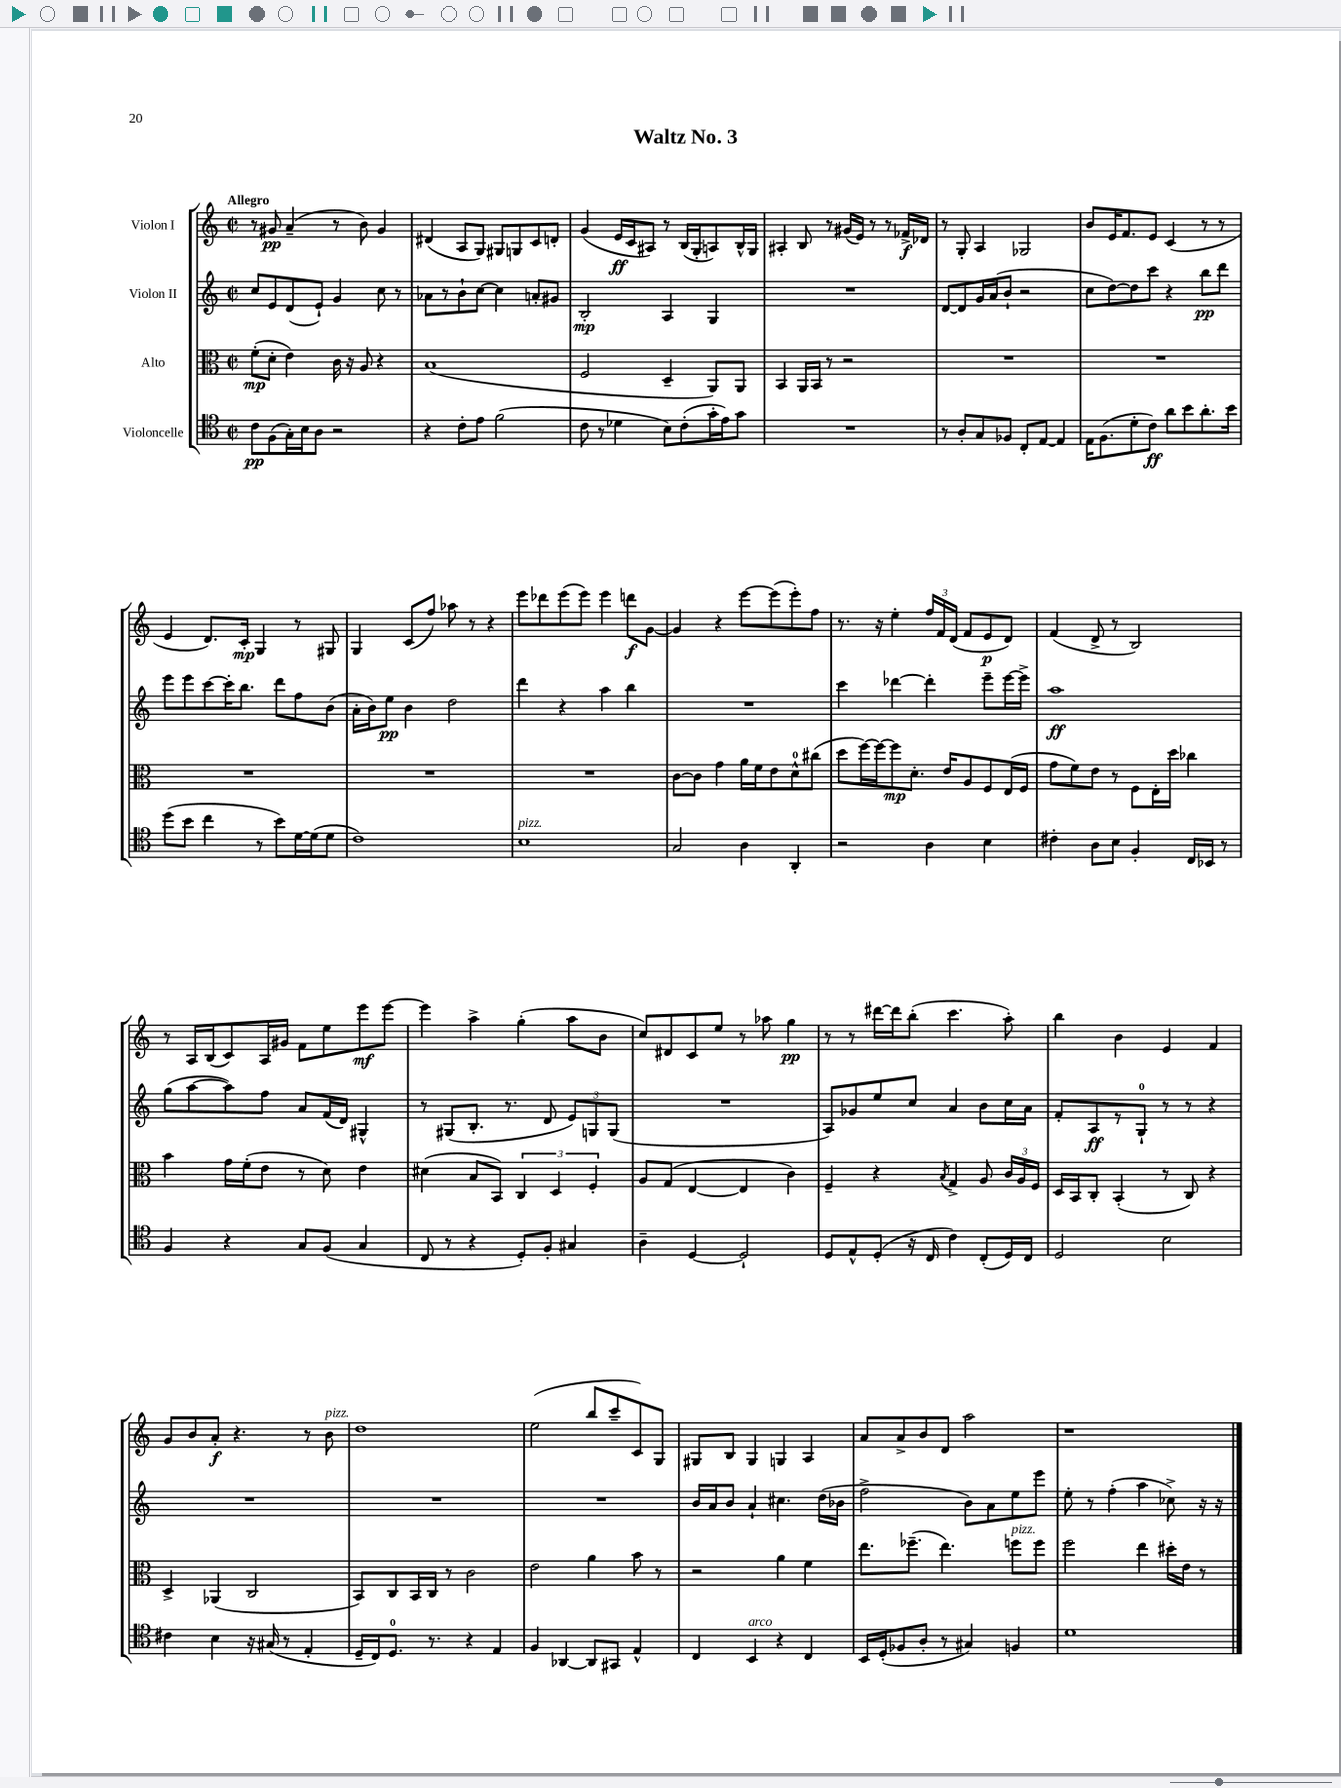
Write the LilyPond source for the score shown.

\header { title = "Waltz No. 3" }
<<
\new StaffGroup <<
\new Staff = "s0" \with { instrumentName = "Violon I" } {
    \clef treble \key c \major \defaultTimeSignature \time 2/2 \tempo "Allegro"
    \autoBeamOff r8 gis'8\pp a'4--( r8 b'8) gis'4 |
    dis'4( a8[ g8]) gis8[ g8 c'8 d'8]-. |
    g'4( e'16[\ff c'16 ais8]) r8 b16[( g16-. a8) b16-^ g16] |
    ais4-. b8 r8 gis'16[( e'16]) r8 r8 fes'16[->\f des'16] |
    r8 g8-. a4 ges2 |
    b'8[ e'16 f'8. e'8] c'4( r8 r8 |
    e'4 d'8.[) c'16]-.\mp g4 r8 gis8 |
    g4 c'8[( f''8]) aes''8 r8 r4 |
    e'''8[ des'''8 e'''8( e'''8]) e'''4 d'''8[\f g'8]~ |
    g'4 r4 e'''8[~ e'''8( e'''8-.) f''8] |
    r8. r16 e''4-. \tuplet 3/2 { f''16[ f'16 d'16]( } f'8[ e'8\p d'8]) |
    f'4( d'8-> r8 b2) |
    r8 a16[ b16( c'8) a16 gis'16] f'8[ e''8 e'''8\mf e'''8]~ |
    e'''4 a''4-> g''4-.( a''8[ b'8] |
    c''8[) dis'8 c'8 e''8] r8 aes''8 g''4\pp |
    r8 r8 dis'''16[~ dis'''16 b''8]-.( c'''4. a''8-.) |
    b''4 b'4 e'4 f'4 |
    g'8[ b'8 a'8]-.\f r4. r8 b'8^\markup { \italic "pizz." } |
    d''1 |
    e''2( b''8[ c'''8-- c'8) g8] |
    gis8[ b8] gis4 g4 a4 |
    a'8[ a'8-> b'8 d'8] a''2 |
    r1 \bar "|." |
}
\new Staff = "s1" \with { instrumentName = "Violon II" } {
    \clef treble \key c \major \defaultTimeSignature \time 2/2
    \autoBeamOff c''8[ e'8 d'8( e'8]-!) g'4 c''8 r8 |
    aes'8[ r8 b'8-! c''8]~ c''4 a'8[-. gis'8] |
    b2-.\mp a4 g4 |
    R1 |
    d'8[~ d'8 g'16 a'16( b'8]-! r2 |
    c''8[ d''8~) d''8 c'''8] r4 b''8[\pp d'''8] |
    e'''8[ e'''8 c'''8~ c'''16-. b''8.] d'''8[ f''8 b'8]( |
    a'16[-. b'16) e''8]\pp b'4 d''2 |
    d'''4 r4 a''4 b''4 |
    R1 |
    c'''4 des'''4~ des'''4-. e'''8[-- e'''16~ e'''16]-> |
    a''1\ff |
    g''8[( a''8~ a''8) f''8] a'8[ f'16( d'16]) gis4-^ |
    r8 gis8[( b8.]-. r8. d'8 \tuplet 3/2 { e'8[) g8 g8]( } |
    R1 |
    a8[) ges'8 e''8 c''8] a'4 b'8[ c''16 a'16] |
    f'8[-. a8\ff r8 g8]-0-! r8 r8 r4 |
    R1 |
    R1 |
    R1 |
    b'16[ a'16 b'8] a'4-! cis''4. d''16[( bes'16] |
    f''2-> b'8[) a'8 e''8 e'''8] |
    e''8-. r8 f''4-.( a''4 ces''8->) r16 r16 \bar "|." |
}
\new Staff = "s2" \with { instrumentName = "Alto" } {
    \clef alto \key c \major \defaultTimeSignature \time 2/2
    \autoBeamOff f'8[-.\mp( d'8]-. e'4) c'16 r16 a8 r4 |
    b1( |
    f2 d4-- a,8[) a,8] |
    b,4 a,16[ b,16] r8 r2 |
    R1 |
    R1 |
    R1 |
    R1 |
    R1 |
    c'8[~ c'8] g'4 a'16[ f'16 e'8 d'8-0-^ cis''8]( |
    d''8[ f''16~) f''16~ f''8\mp d'8.]-. e'16[ a8 f8 e16( f16] |
    g'8[ f'8) e'8] r8 f8[ e16-. d''16] ces''4 |
    b'4 g'16[ f'16-.( e'8] r8 d'8) e'4 |
    dis'4( b8[ b,8]) \tuplet 3/2 { c4 d4 f4-. } |
    a8[ g8]( e4~ e4 c'4) |
    f4-- r4 \acciaccatura { b8 } g4-> a8 \tuplet 3/2 { c'16[ a16 f16] } |
    d16[ b,16 c8]-. b,4-.( r8 c8) r4 |
    d4-> aes,4( c2 |
    b,8[) c8 b,16 c16] r8 c'2 |
    e'2 a'4 b'8 r8 |
    r2 a'4 f'4 |
    e''8.[ fes''8.]--( e''4.) f''8[^\markup { \italic "pizz." } f''8] |
    f''2 e''4 dis''16[-. e'16] r8 \bar "|." |
}
\new Staff = "s3" \with { instrumentName = "Violoncelle" } {
    \clef tenor \key c \major \defaultTimeSignature \time 2/2
    \autoBeamOff c'8[\pp f8( g16-.) b16 a8] r2 |
    r4 c'8[-. e'8] f'2( |
    c'8 r8 des'4 b8[) c'8-.( g'16-. e'16) g'8] |
    R1 |
    r8 a8[-. g8 fes8] c8[-. e8]~ e4 |
    e16[ f8.( d'8-. c'8]\ff) a'8[ b'8 a'8.-. b'16] |
    d''8[( b'8] c''4 r8 b'8[) d'16~ d'16( d'8] |
    c'1) |
    b1^\markup { \italic "pizz." } |
    g2 a4 a,4-. |
    r2 a4 b4 |
    cis'4-. a8[ b8] f4-. c16[ bes,16] r8 |
    f4 r4 g8[ f8]( g4 |
    c8 r8 r4 d8[-.) f8]-. gis4 |
    a4-- d4~ d2-! |
    d8[ e8-^ d8]-.( r16 c16 c'4) c8[-.( d16) c16] |
    d2 b2 |
    cis'4 b4 r16 gis16( r8 e4-. |
    d16[-- c16) d8.]-0 r8. r4 e4 |
    f4 aes,4~ aes,8[ gis,8] e4-^ |
    c4 b,4^\markup { \italic "arco" } r4 c4 |
    b,16[ d16-.( fes8 a8]-. r8 gis4) f4 |
    d'1 \bar "|." |
}
>>
>>
\layout { \context { \Score \remove "Bar_number_engraver" } }
